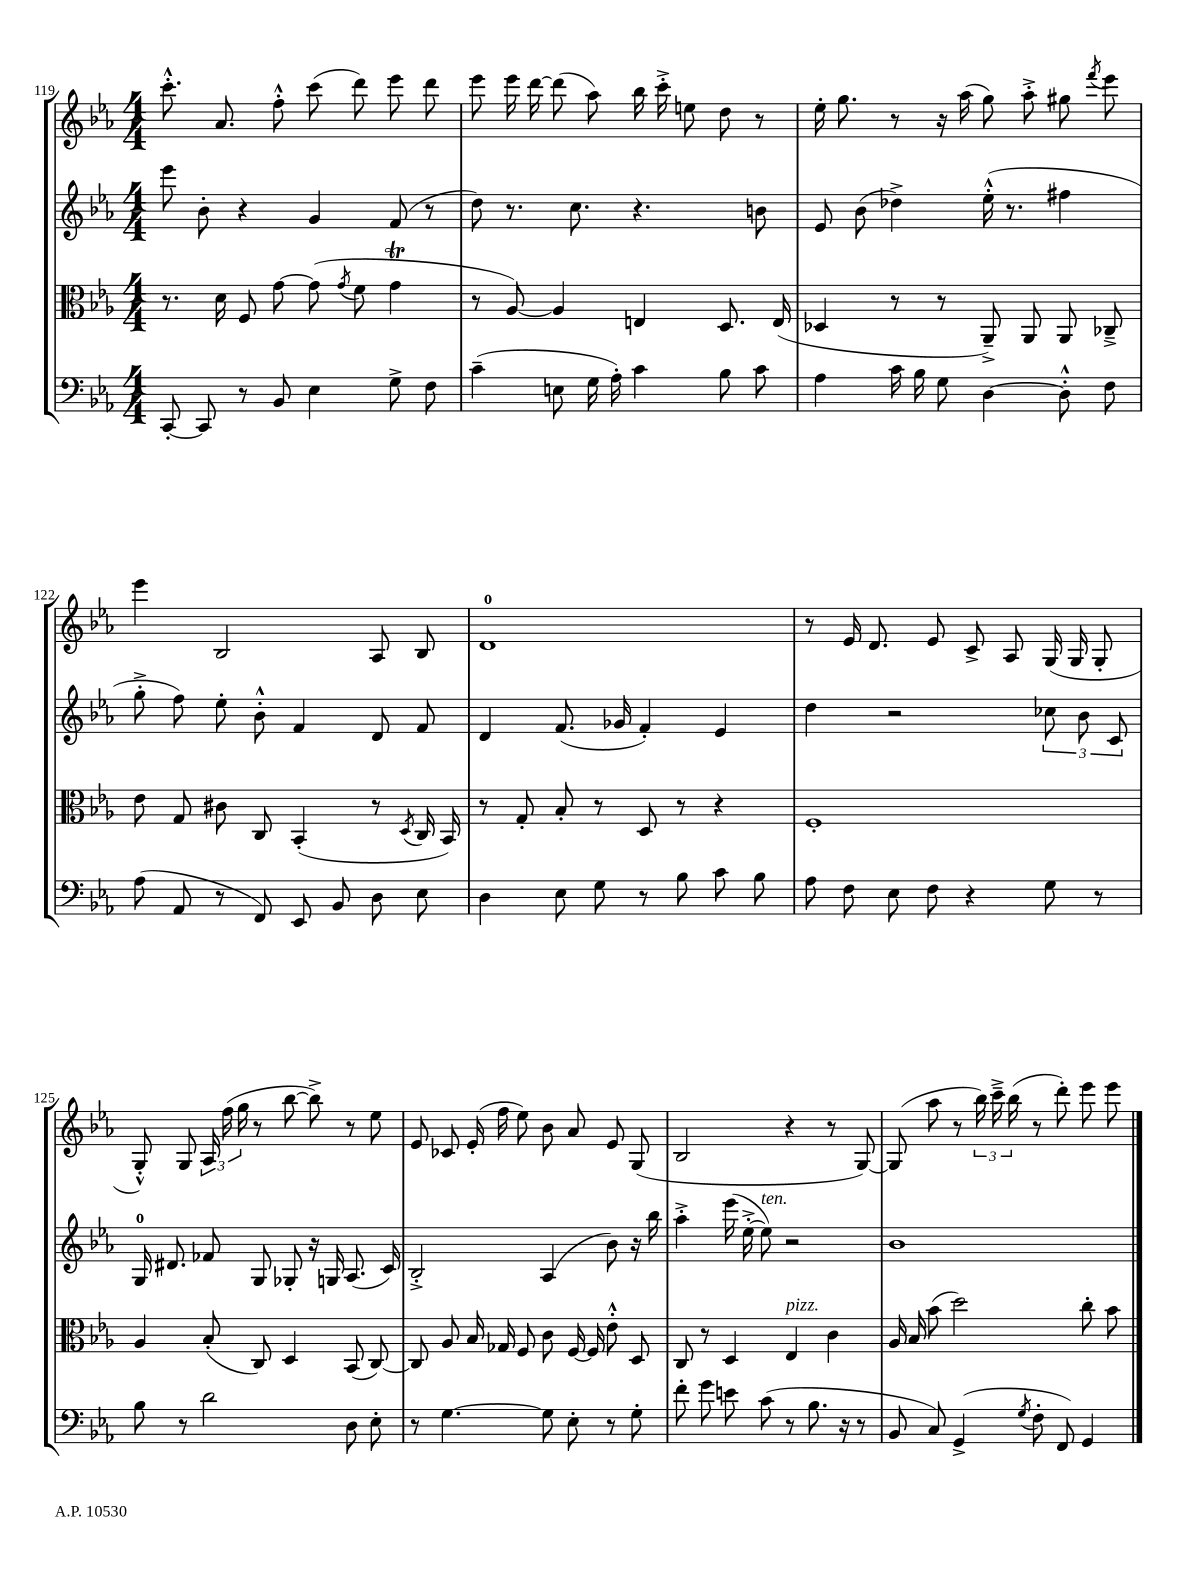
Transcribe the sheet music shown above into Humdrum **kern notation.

**kern	**kern	**kern	**kern
*part4	*part3	*part2	*part1
*staff4	*staff3	*staff2	*staff1
*clefF4	*clefC3	*clefG2	*clefG2
*k[b-e-a-]	*k[b-e-a-]	*k[b-e-a-]	*k[b-e-a-]
*M4/4	*M4/4	*M4/4	*M4/4
=119	=119	=119	=119
[8CC'/	8.r	8eee-\	8.ccc'^^\
8CC/]	.	8b-'\	.
.	16d\	.	8.a-/
8r	8F/	4r	.
8BB-/	[8g\	.	8ff'^^\
4E-\	(8g\]	4g/	(8ccc\
.	8qg/	.	.
.	8f\	.	8ddd\)
8G^\	4gt\	(8f/	8eee-\
8F\	.	8r	8ddd\
=120	=120	=120	=120
(4c~\	8r	8dd\)	8eee-\
.	[8A-/)	8.r	16eee-\
.	.	.	[16ddd\
8En\	4A-/]	.	(8ddd\]
.	.	8.cc\	.
16G\	.	.	8aa-\)
16A-'\)	.	.	.
4c\	4En/	4.r	16bb-\
.	.	.	16ccc'^\
.	.	.	8een\
8B-\	8.D/	.	8dd\
8c\	.	8bn\	8r
.	(16E/	.	.
=121	=121	=121	=121
4A-\	4D-X/	8e-/	16ee-'\
.	.	.	8.gg\
.	.	(8b-\	.
16c\	8r	4dd-X^\)	8r
16B-\	.	.	.
8G\	8r	.	16r
.	.	.	(16aa-\
[4D\	8AA-~^/)	(16ee-'^^\	8gg\)
.	.	8.r	.
.	8AA-/	.	8aa-'^\
8D'^^\]	8AA-/	4ff#X\	8gg#X\
.	.	.	8qfff/
8F\	8C-X~^/	.	8eee-\
!!LO:LB:g=z
=122	=122	=122	=122
(8A-\	8e-\	8gg'^\	4eee-\
8AA-/	8G/	8ff\)	.
8r	8c#X\	8ee-'\	2B-/
8FF/)	8C/	8b-'^^\	.
8EE-/	(4BB-'/	4f/	.
8BB-/	.	.	.
8D\	8r	8d/	8A-/
.	8qD/	.	.
8E-\	16C/	8f/	8B-/
.	16BB-/)	.	.
=123	=123	=123	=123
4D\	8r	4d/	1d
.	8G'/	.	.
8E-\	8B-'/	(8.f/	.
8G\	8r	.	.
.	.	16g-X/	.
8r	8D/	4f'/)	.
8B-\	8r	.	.
8c\	4r	4e-/	.
8B-\	.	.	.
=124	=124	=124	=124
8A-\	1F'	4dd\	8r
8F\	.	.	16e-/
.	.	.	8.d/
8E-\	.	2r	.
8F\	.	.	8e-/
4r	.	.	8c^/
.	.	.	8A-/
8G\	.	12cc-X\	(16G/
.	.	.	16G/
.	.	12b-\	.
8r	.	.	8G'/
.	.	12c/	.
!!LO:LB:g=z
=125	=125	=125	=125
8B-\	4A-/	16G/	8G'^^/)
.	.	8.d#X/	.
8r	.	.	8G/
2d\	(8B-'/	8f-X/	24A-/
.	.	.	(24ff\
.	.	.	24gg\
.	8C/)	8G/	8r
.	4D/	8G-X'/	[8bb-\
.	.	16r	8bb-^\])
.	.	16Gn/	.
8D\	(8BB-/	(8.A-/	8r
8E-'\	[8C/)	.	8ee-\
.	.	16c/)	.
=126	=126	=126	=126
8r	8C/]	2B-'^/	8e-/
[4.G\	8A-/	.	8c-X/
.	16B-/	.	(16e-'/
.	16G-X/	.	16ff\
.	8F/	.	8ee-\)
8G\]	8c\	(4A-/	8b-\
8E-'\	[16F/	.	8a-/
.	16F/]	.	.
8r	8e-'^^\	8b-\)	8e-/
8G'\	8D/	16r	(8G/
.	.	16bb-\	.
=127	=127	=127	=127
8f'\	8C/	4aa-'^\	2B-/
8g\	8r	.	.
8en\	4D/	(16eee-\	.
.	.	[16ee-'^\	.
!	!	!LO:TX:a:i:t=ten.	!
(8c\	.	8ee-\])	.
!	!LO:TX:a:i:t=pizz.	!	!
8r	4E-/	2r	4r
8.B-\	.	.	.
.	4c\	.	8r
16r	.	.	.
8r	.	.	[8G/)
=128	=128	=128	=128
8BB-/	16A-/	1b-	(8G/]
.	16B-/	.	.
8C/)	(8b-\	.	8aa-\
(4GG^/	2dd\)	.	8r
.	.	.	24bb-\)
.	.	.	24ccc~^\
.	.	.	(24bb-\
8qG/	.	.	.
8F'\	.	.	8r
8FF/)	.	.	8ddd'\)
4GG/	8cc'\	.	8eee-\
.	8b-\	.	8eee-\
==	==	==	==
*-	*-	*-	*-
